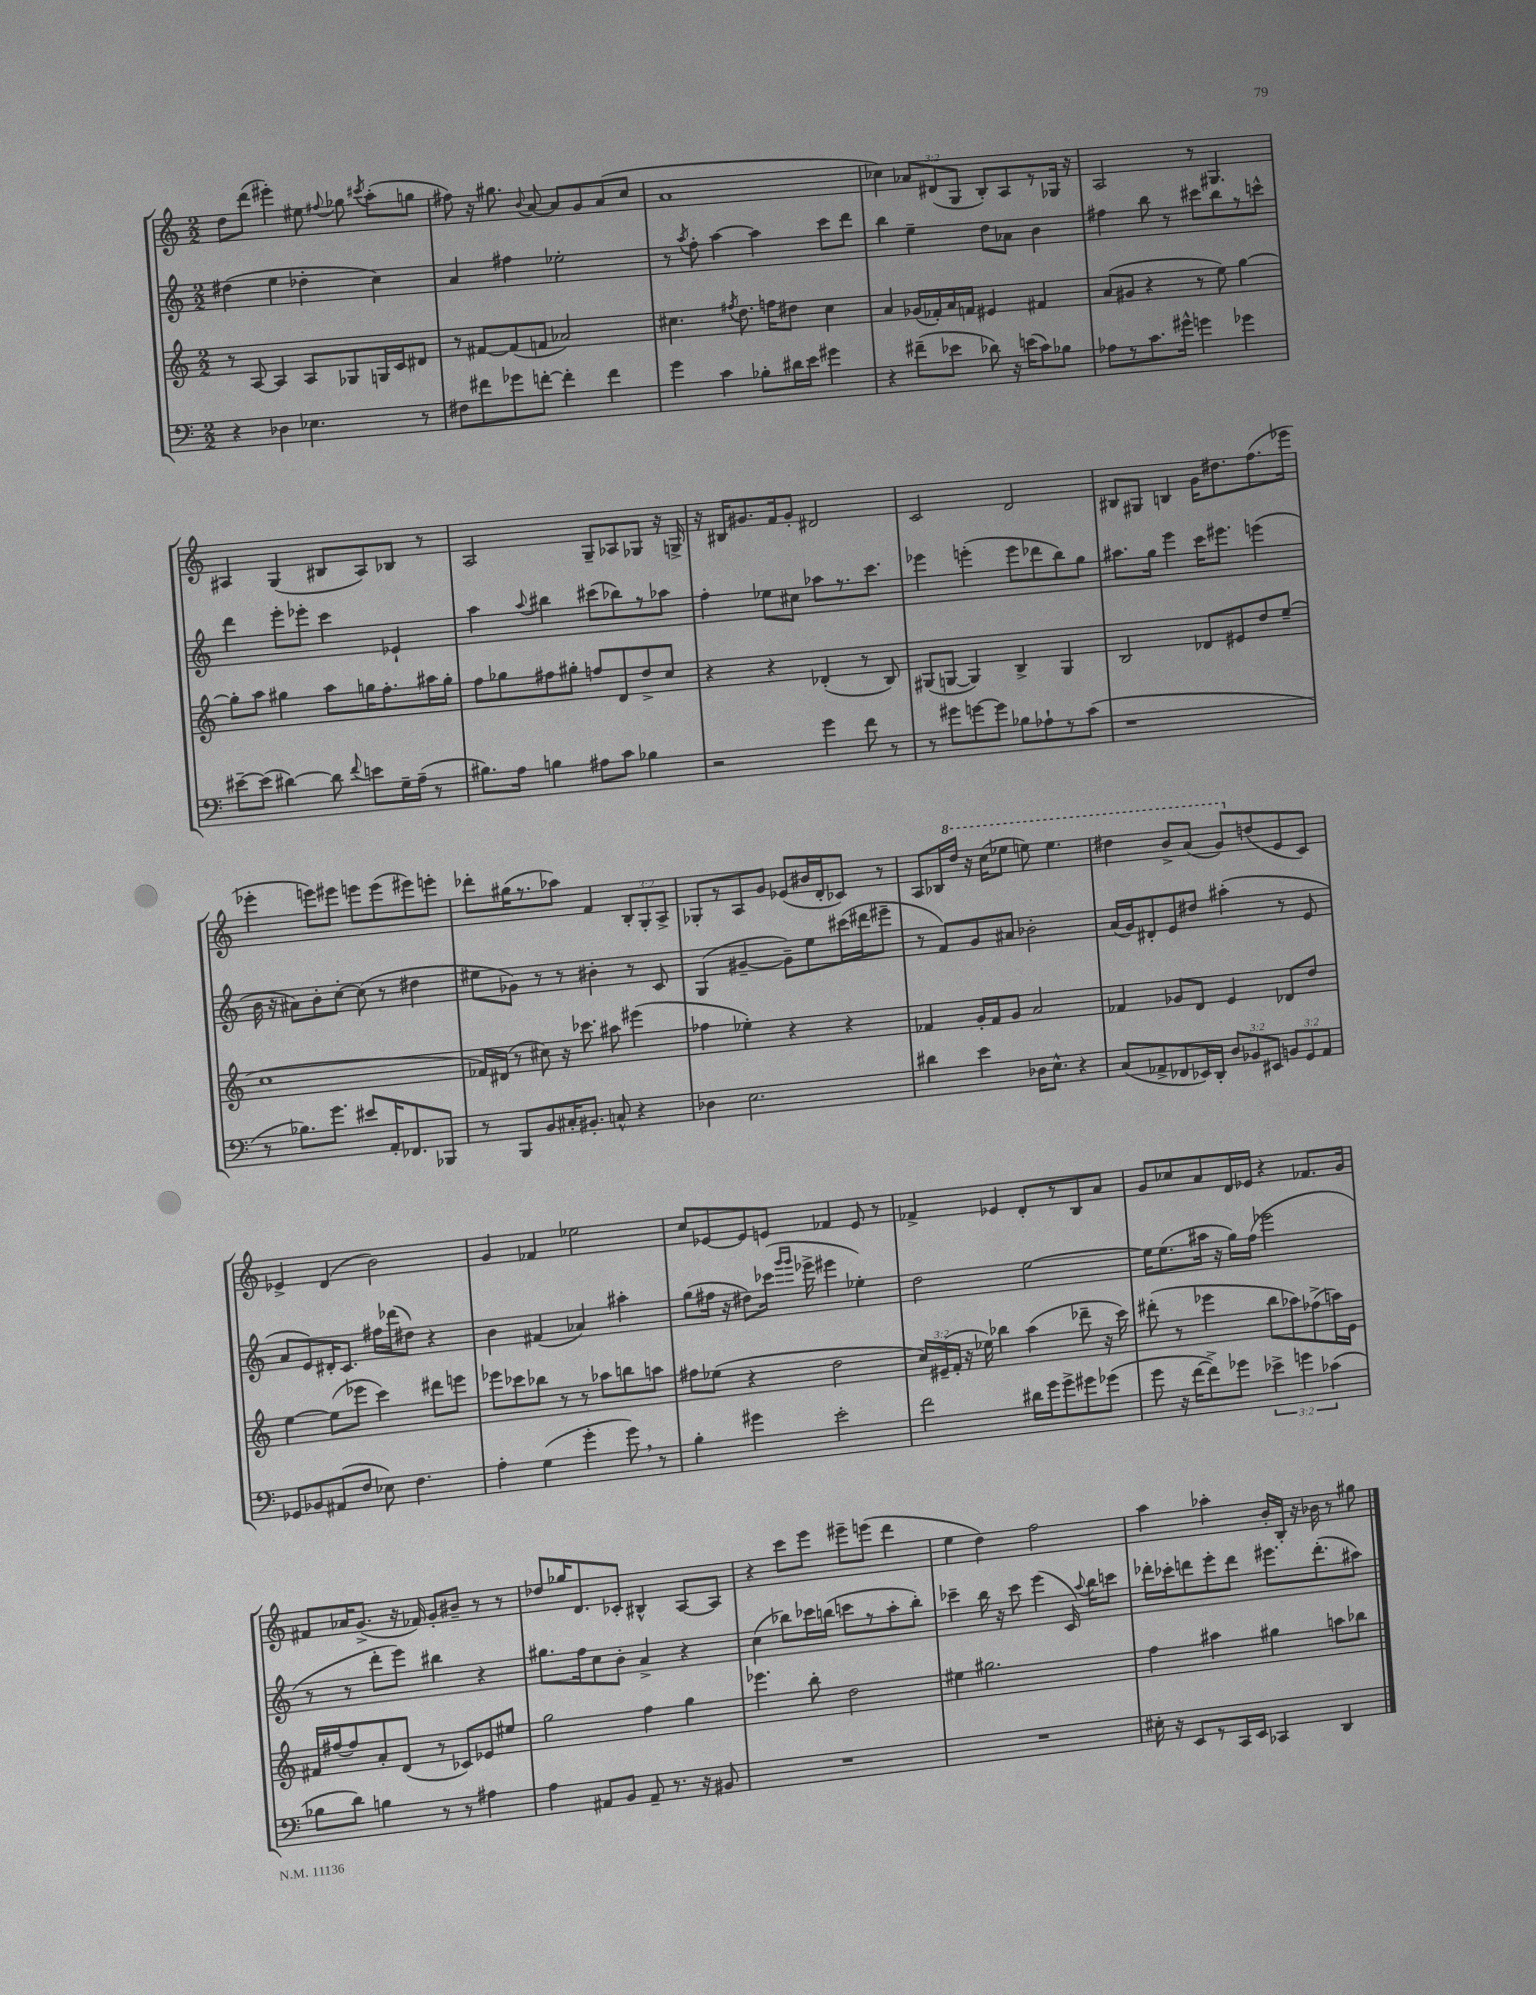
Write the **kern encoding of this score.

**kern	**kern	**kern	**kern
*part4	*part3	*part2	*part1
*staff4	*staff3	*staff2	*staff1
*clefF4	*clefG2	*clefG2	*clefG2
*k[]	*k[]	*k[]	*k[]
*M2/2	*M2/2	*M2/2	*M2/2
=19	=19	=19	=19
4r	8r	(4dd#X\	8dd\L
.	[8A/	.	(8ddd\J
4D-X\	4A/]	4ee\	4eee#X'\)
4.E-X\	8A/L	4dd-X'\	8ee#X\
.	.	.	8qqff#X/
.	8G-X/	.	8gg-X\
.	.	.	8qccc#X/
.	16Gn/L	4cc\)	(8aa'\L
.	16c/J	.	.
8r	8d#X/J	.	8ggn\J
=20	=20	=20	=20
8F#X\L	8r	4a/	8ff#X\)
8f#X\	[8f#X/L	.	16r
.	.	.	8.gg#X\
8g-X\	(8f#/]	4ff#X\	.
.	.	.	8qqb/
[8fn'\J	8fn/J	.	[8a/
4f'\]	2a-X/)	2ee-X'\	8a/L]
.	.	.	8g/
4f\	.	.	(8a/
.	.	.	8cc/J
=21	=21	=21	=21
4g\	4.cc#X\	8r	1a
.	.	8qaa/	.
.	.	8ff'\	.
4c\	.	[4aa\	.
.	8qff#X/	.	.
.	8.dd\	.	.
8B-X'\L	.	4aa\]	.
.	16ffn\KL	.	.
16d#X\L	8dd#X\J	.	.
16e\JJ	.	.	.
4g#X\	4cc#\	8ccc\L	.
.	.	8ddd\J	.
=22	=22	=22	=22
4r	4a/	4bb\	4cc-X\)
(8f#X~\L	(16g-X/LL	4ee~\	12a-X/L
.	16f-X'/)	.	.
.	.	.	(12d#X/
8e-X\J	16a/	.	.
.	.	.	12G/J
.	16fn/JJ	.	.
8d-X\)	4e#X/	8dd\L	8B'/L)
16r	.	8a-X\J	8A/
(16en\KL	.	.	.
8c\)	4f#X/	4b\	8r
8B-X\J	.	.	16G-X/Jk
.	.	.	16r
=23	=23	=23	=23
8A-X\L	(8a/L	4ff#X\	2A/
8r	8g#X/J	.	.
8.c\	4r	8bb\	.
.	.	8r	.
16g#X^^\Jk	.	.	.
4gn\	8r	8ccc#X\L	8r
.	8ee\)	8bb\	4.G#X/
4g-X\	[4gg\	8r	.
.	.	8cccn^^\J	.
!!LO:LB:g=z
=24	=24	=24	=24
[8e#X~\L	8gg'\L]	4ddd\	4A#X/
(8e#\J]	8aa\J	.	.
[4d#X\)	4gg#X\	8eee'\L	(4G/
.	.	8eee-X'\J	.
8d#\]	8aa\L	4ccc\	8B#X/L
8qqf/	.	.	.
8en\L	16ggn\K	.	8A#/)
.	8.ff'\	.	.
16G~\L	.	4e-X`/	8B-X/J
(16A~\JJ	.	.	.
8r	16aa#X\L	.	8r
.	16gg'\JJ	.	.
=25	=25	=25	=25
8.B#X\L)	8ff\L	4aa\	2A/
.	8gg-X\	.	.
16A\Jk	.	.	.
.	.	8qqaa/	.
4Bn\	8ff#X\	4bb#X\	.
.	8gg#X'\J	.	.
8A#X\L	8ffn/L	(8ccc#X\L	8G~/L
8c\J	8d/	8bb-X\)	8A-X/
4B-X\	8dd^/	8r	8G-X/J
.	8cc/J	8aa-X\J	16r
.	.	.	16Gn^/
=26	=26	=26	=26
2r	4r	4ff'\	16r
.	.	.	16B#X/KL
.	.	.	8.g#X/
.	4r	8ee-X\L	.
.	.	.	16f/k
.	.	8cc#X\J	8g#'/J
4g\	(4d-X'/	8aa-X\L	2d#X/
.	.	8.r	.
8f\	8r	.	.
.	.	8.ccc\J	.
8r	8B/)	.	.
=27	=27	=27	=27
8r	(8G#X/L	4eee-X\	2c/
8g#X\L	[8Gn/J	.	.
[8gn\	4G/])	(4eeen'\	.
8g\J]	.	.	.
8B-X\L	4B^/	8eee\L	2d/
8A-X`\	.	8ddd-X\	.
8r	4G/	8bb\)	.
(8c\J	.	8gg\J	.
=28	=28	=28	=28
1r	2B/	8.aa#X\L	8B#X/L
.	.	.	8G#X/J
.	.	16gg\Jk	.
.	.	4eee\	4Bn/
.	8d-X/L	16ccc\KL	16g\KL
.	.	8.eee#X\J	8.dd#X\
.	8e#X/	.	.
.	8dd/	(4eeen\	(8.ff\
.	(8ee~/J	.	.
.	.	.	16eee-X\Jk
!!LO:LB:g=z
=29	=29	=29	=29
8r	1cc	16b\	4eee-X'\
.	.	16r	.
8.B-X\L)	.	8a#X\L)	.
.	.	8b'\	8eeen\L)
8.g\J	.	.	.
.	.	[8cc'\J	8eee#X\J
8e#X/L	.	(8cc\]	8eeen\L
16AA'/K	.	8r	(8eee\
8.FF-X/	.	.	.
.	.	4dd#X\	8eee#X\)
8BBB-X/J	.	.	8eeen'\J
=30	=30	=30	=30
8r	16f-X/LL)	8ee#X\L	8ddd-X'\L
.	(16d#X/JJ	.	.
8BBB/L	8r	8g-X\J)	(16gg#X\K
.	.	.	8.r
8BB/	8cc#X\)	8r	.
16C#X'/K	16r	8r	8aa-X\J)
8.BB#X'/J	8.ccc-X\	.	.
.	.	4b#X'\	4f/
8Cn^^/	8aa#X\	.	.
4r	(4eee#X\	8r	12B'/L
.	.	.	12G'/
.	.	8c/	.
.	.	.	12A^/J
=31	=31	=31	=31
4D-X\	4ff-X\	(4G/	8G-X'/L
.	.	.	8r
2.E\	4ee-X'\)	[4g#X~/	8A/
.	.	.	8g/J
.	4r	8g#~\L])	(8e-X/L
.	.	8ee\	16b#X/L
.	.	.	16d'/J
.	4r	(16ccc#X\L	8c-X/J)
.	.	16ddd#X\J	.
.	.	8eee#X~\J	8r
=32	=32	=32	=32
4d#X\	4f-X/	8r	8A/L
.	.	8f/L)	16B-X/L
*	*	*	*8va
.	.	.	16ddd/JJ
4e\	16g'/LL	8g/	16r
.	16f-/J	.	(16ccc\KL
.	8g/J	8a#X/J	8eee-X\J
16D-X\KL	2a/	2b-X'\	8eeen\)
8.E^^\J	.	.	.
.	.	.	4.eee\
4r	.	.	.
=33	=33	=33	=33
(8C/L	4f-X/	(16a/LL	4ddd#X\
.	.	16g/J)	.
8AA-X^/	.	8d#X'/	.
8FF-X/	8g-X/L	8e/	8bb^/L
16EE-X/L)	8d/J	8dd#X/J	(8aa/J
16DD'/JJ	.	.	.
12D/L	4e/	(4aa#X'\	8gg/L)
12BB-X/	.	.	.
*	*	*	*X8va
.	.	.	(8ddn/
12EE#X/J	.	.	.
12BBn/L	8d-X/L	8r	8e/
12GG/	.	.	.
.	8dd/J	8e/	8c/J)
12AA-/J	.	.	.
!!LO:LB:g=z
=34	=34	=34	=34
8GG-X/L	[4ee\	8a/L	4e-X^/
8BB-X/	.	8e/)	.
(8AA#X/	(8ee\L]	16d#X'/K	(4d/
.	.	8.c/J	.
8F/J	8eee-X\J	.	.
8E-X\)	4ccc\)	16ff#X\LL	2b\)
.	.	(16ddd-X\J	.
4.F\	.	8dd#X\J)	.
.	8ddd#X\L	4r	.
.	8eeen\J	.	.
=35	=35	=35	=35
4A'\	8eee-X\L	4b\	4g/
.	8ccc-X\	.	.
(4G\	8bb-X\J	(4f#X/	4f-X/
.	8r	.	.
4g'\	8r	4a-X/)	2ee-X\
.	8aa-X\L	.	.
8g,\)	8bbn\	4aa#X'\	.
8r	8aan\J	.	.
=36	=36	=36	=36
4B'\	8ff#X\L	(8gg\L	8cc/L
.	(8ee-X\J	16ff#X\Jk	[8e-X/
.	.	16r	.
4g#X\	4r	8dd#X\L)	8e-/]
.	.	(16ccc-X\Jk	8en/J
.	.	16qqggg/LL	.
.	.	16qqggg/JJ	.
.	.	16eee-X^\	.
2e'\	2dd\	4eee#X\	4f-X/
.	.	4ee-X'\)	8e/
.	.	.	8r
=37	=37	=37	=37
2f\	24cc/LL)	2dd\	4f-X^/
.	(24e#X~/	.	.
.	24f'/JJ	.	.
.	16r	.	.
.	16ee-X\)	.	.
.	4bb-X\	.	4e-X/
16d#X\LL	(4aa\	[2ee\	8d'/L
16g\J	.	.	.
8g^\	.	.	8r
8g#X\	8ddd-X~\	.	8B/
(8g-X\J	16r	.	8a/J
.	16ccc\)	.	.
=38	=38	=38	=38
8g\	(8ddd#X'\	16ee\KL]	8g/L
.	.	(8.ee\	.
16r	8r	.	8cc-X/
[16f\KL	.	.	.
8f^\])	4eee-X\	16aa#X\Jk	8a/
.	.	16r	.
8g-X\J	.	16gg\LL)	16d/L
.	.	(16ff\JJ	16e-X/JJ
6e-X^\	8bb\L	2eee-X\	4r
.	8aa-X\)	.	.
6gn\	.	.	.
.	(8ff-X^\	.	8.f-X/L
(6c-X\	.	.	.
.	16aan\L)	.	.
.	16e\JJ	.	16g/Jk
!!LO:LB:g=z
=39	=39	=39	=39
8B-X\L	16f#X/LL	8r	8f#X/L
.	[16ff#X/J	.	.
8d\J)	8ff#/]	8r	16a-X/K
.	.	.	(8.g^/J
4Bn\	8a'/	8ddd'\L	.
.	(8d/J	8eee\J)	16r
.	.	.	16f-X/)
8r	8r	4bb#X\	8g'/L
8r	8c-X/L)	.	8b#X~/J
4A#X\	8e-X/	4r	8r
.	8ee#X/J	.	8r
=40	=40	=40	=40
4A\	2gg\	8.gg#X\L	8dd-X/L
.	.	.	16gg-X/K
.	.	16ff\k	8.d/
8AA#X/L	.	8cc\	.
8BB/J	.	8b'\J	8c-X'/J
8AA#~/	4ff\	4a^/	4B#X^^/
8.r	.	.	.
.	4gg\	4r	[8A/L
16r	.	.	.
8BB#X/	.	.	8A/J]
=41	=41	=41	=41
1r	4.eee-X\	(4cc\	4r
.	.	8bb-X\L)	8ccc\L
.	8bb'\	16ccc-X\L	8eee\J
.	.	(16bbn\JJ	.
.	2dd\	8cccn\L	8eee#X~\L
.	.	8r	(8eeen\J
.	.	8aa'\	4ddd\
.	.	8bb'\J)	.
=42	=42	=42	=42
1r	4ee#X\	4ccc-X~\	4ee\
.	2.gg#X\	16bb\	4dd\)
.	.	16r	.
.	.	8ccc-\	.
.	.	(4eee\	2ff\
.	.	16c/)	.
.	.	8qqaa/	.
.	.	16bb\KL	.
.	.	8cccn\J	.
=43	=43	=43	=43
16E#X'\	4ff\	16ddd-X'\LL	4aa\
16r	.	16ccc-X'\J	.
8EE/L	.	8dddn\	.
8r	4aa#X\	8eee'\	4aa-X'\
16CC/L	.	8ddd\J	.
16EE/JJ	.	.	.
4CC-X/	4gg#X\	8.eee#X\L	16b'/LL
.	.	.	16B'/JJ
.	.	.	16r
.	.	(8.ddd'\	16b-X\
4DD/	8aan\L	.	8r
.	8bb-X\J	8aa#X\J)	8gg#X\
==	==	==	==
*-	*-	*-	*-
